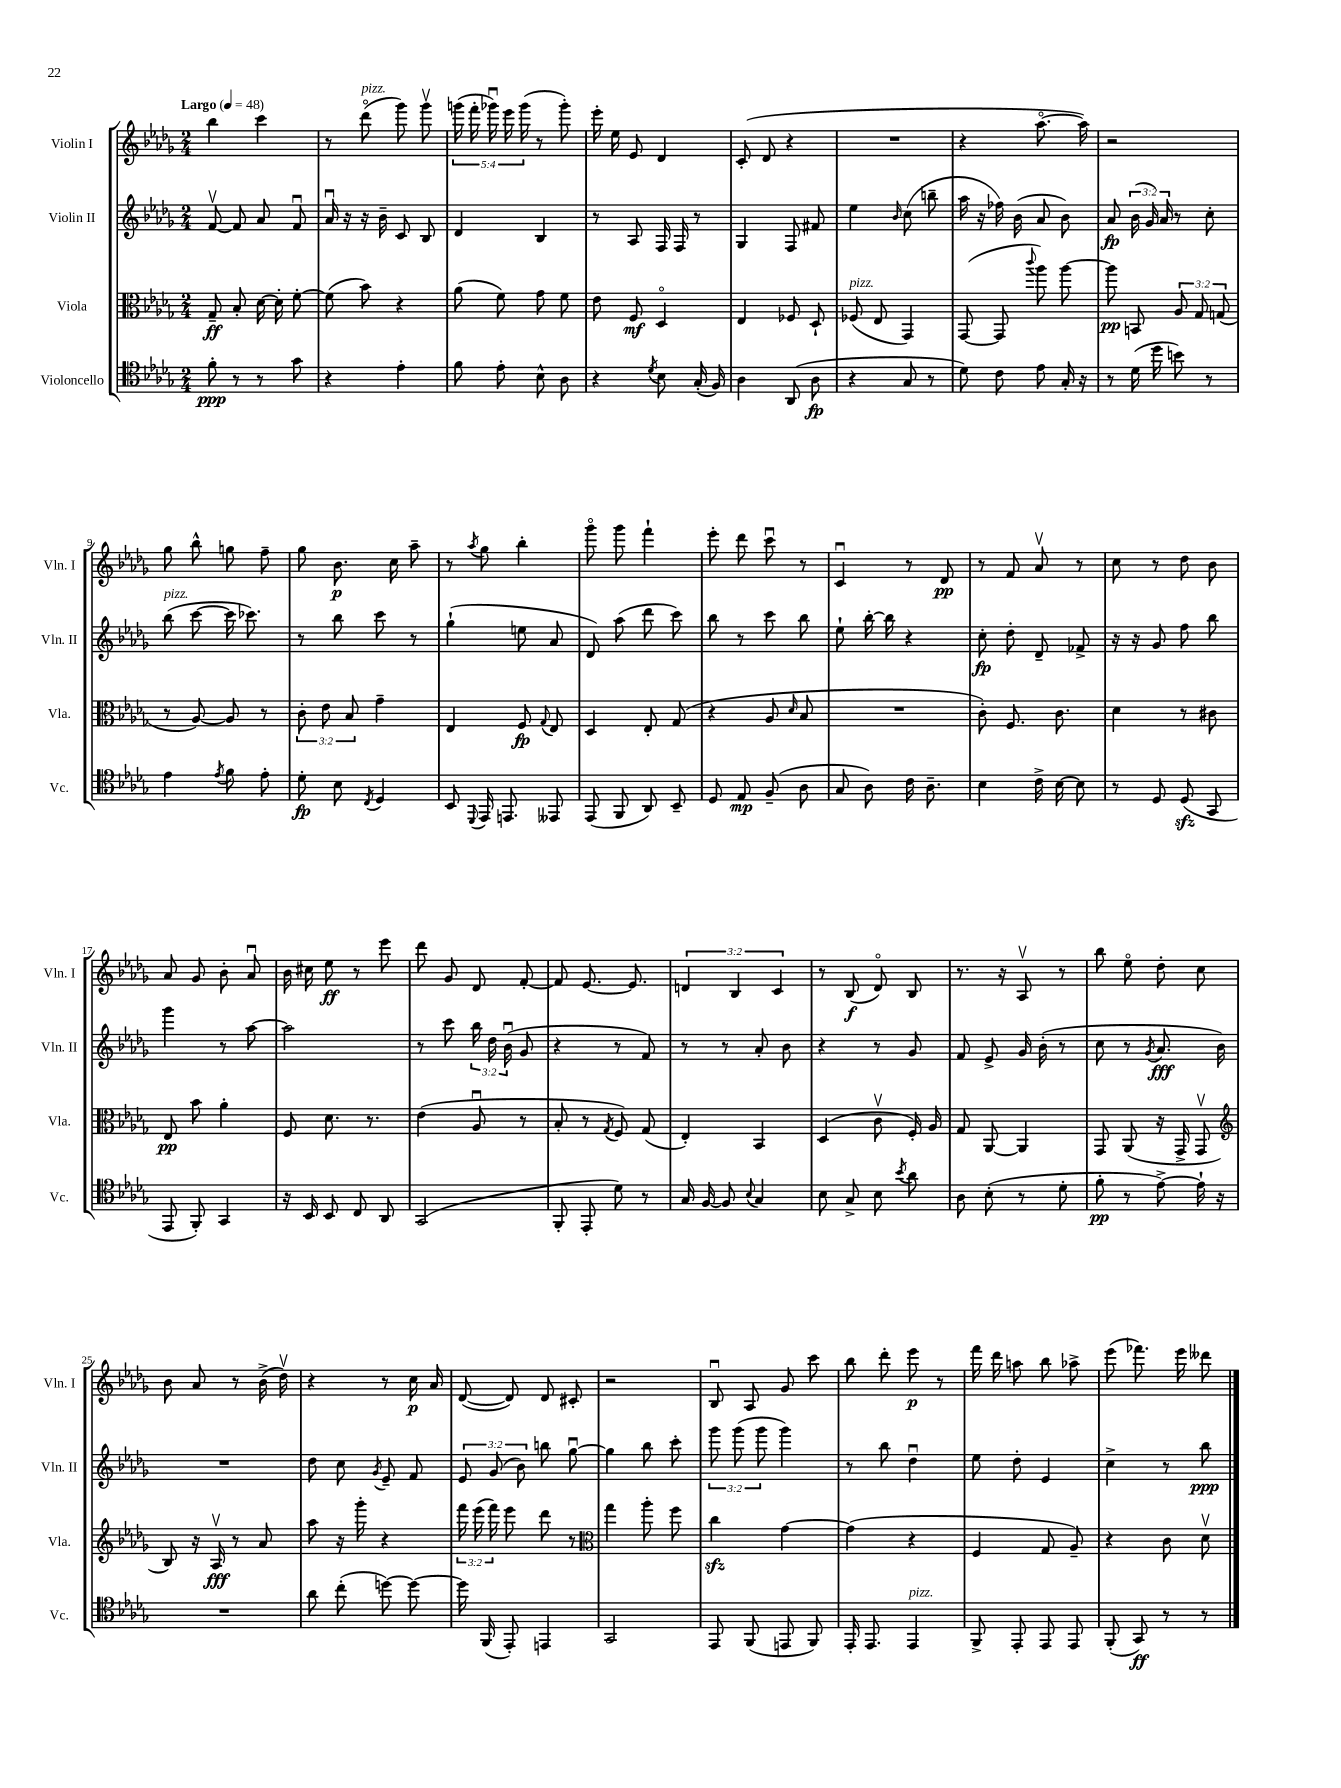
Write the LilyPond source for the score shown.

<<
\new StaffGroup <<
\new Staff = "s0" \with { instrumentName = "Violin I" shortInstrumentName = "Vln. I" } {
    \clef treble \key des \major \numericTimeSignature \time 2/4 \override Staff.TupletNumber.text = #tuplet-number::calc-fraction-text \tempo "Largo" 4 = 48
    \autoBeamOff bes''4 c'''4 |
    r8 des'''8\flageolet^\markup { \italic "pizz." }( ges'''8) ges'''8\upbow |
    \tuplet 5/4 { g'''16( f'''16-. ges'''16\downbow) ees'''16 ges'''16( } r8 ges'''8-.) |
    ees'''16-. ees''16 ees'8 des'4 |
    c'8-.( des'8 r4 |
    R2 |
    r4 aes''8.~\flageolet aes''16) |
    r2 |
    ges''8 bes''8-^ g''8 f''8-- |
    ges''8 bes'8.\p c''16 aes''8-- |
    r8 \acciaccatura { aes''8 } ges''8 bes''4-. |
    ges'''8\flageolet ges'''8 f'''4-! |
    ees'''8-. des'''8 c'''8\downbow r8 |
    c'4\downbow r8 des'8\pp |
    r8 f'8 aes'8\upbow r8 |
    c''8 r8 des''8 bes'8 |
    aes'8 ges'8 bes'8-. aes'8\downbow |
    bes'16 cis''16 ees''8\ff r8 ees'''8 |
    des'''8 ges'8 des'8 f'8~-. |
    f'8 ees'8.~ ees'8. |
    \tuplet 3/2 { d'4 bes4 c'4 } |
    r8 bes8\f( des'8\flageolet) bes8 |
    r8. r16 aes8\upbow r8 |
    bes''8 ees''8\flageolet des''8-. c''8 |
    bes'8 aes'8 r8 bes'16->( des''16\upbow) |
    r4 r8 c''16\p aes'16 |
    des'8~( des'8) des'8 cis'8-. |
    r2 |
    bes8\downbow aes8 ges'8 c'''8 |
    bes''8 des'''8-. ees'''8\p r8 |
    f'''16 des'''16 a''8 bes''8 aes''8-> |
    ees'''8( fes'''8.) ees'''16 deses'''8 \bar "|." |
}
\new Staff = "s1" \with { instrumentName = "Violin II" shortInstrumentName = "Vln. II" } {
    \clef treble \key des \major \numericTimeSignature \time 2/4 \override Staff.TupletNumber.text = #tuplet-number::calc-fraction-text
    \autoBeamOff f'8~\upbow f'8 aes'8 f'8\downbow |
    aes'16\downbow r16 r16 bes'16-- c'8 bes8 |
    des'4 bes4 |
    r8 aes8 f16 f16 r8 |
    ges4 f8 fis'8 |
    ees''4 \grace { bes'16 } c''8( b''8-- |
    aes''16 r16 fes''16) bes'16( aes'8 bes'8) |
    aes'8\fp \tuplet 3/2 { bes'16( ges'16) aes'16 } r8 c''8-. |
    bes''8^\markup { \italic "pizz." }( c'''8~ c'''16 ces'''8.) |
    r8 bes''8 c'''8 r8 |
    ges''4-!( e''8 aes'8 |
    des'8) aes''8( des'''8 c'''8) |
    bes''8 r8 c'''8 bes''8 |
    ees''8-! bes''16~-. bes''16 r4 |
    c''8-.\fp des''8-. des'8-- fes'8-> |
    r16 r16 ges'8 f''8 bes''8 |
    ges'''4 r8 aes''8~ |
    aes''2 |
    r8 c'''8 \tuplet 3/2 { bes''16 des''16 bes'16\downbow( } ges'8 |
    r4 r8 f'8) |
    r8 r8 aes'8-. bes'8 |
    r4 r8 ges'8 |
    f'8 ees'8-> ges'16 bes'16-.( r8 |
    c''8 r8 \acciaccatura { ges'8 } aes'8.\fff bes'16) |
    R2 |
    des''8 c''8 \acciaccatura { ges'8 } ees'8-- f'8 |
    \tuplet 3/2 { ees'8 ges'8( bes'8) } b''8 ges''8~\downbow |
    ges''4 bes''8 c'''8-. |
    \tuplet 3/2 { ges'''8 ges'''8( ges'''8 } ges'''4) |
    r8 bes''8 des''4\downbow |
    ees''8 des''8-. ees'4 |
    c''4-> r8 bes''8\ppp \bar "|." |
}
\new Staff = "s2" \with { instrumentName = "Viola" shortInstrumentName = "Vla." } {
    \clef alto \key des \major \numericTimeSignature \time 2/4 \override Staff.TupletNumber.text = #tuplet-number::calc-fraction-text
    \autoBeamOff ges8--\ff bes8-. des'16~ des'16-. f'8~-. |
    f'8( bes'8) r4 |
    aes'8( f'8) ges'8 f'8 |
    ees'8 f8\mf des4\flageolet |
    ees4 fes8 des8-! |
    fes8^\markup { \italic "pizz." }( ees8 ges,4) |
    ges,8~( ges,8 \appoggiatura { c'''8 } aes''8) aes''8~ |
    aes''8\pp b,8 \tuplet 3/2 { aes8 ges8 g8( } |
    r8 aes8~) aes8 r8 |
    \tuplet 3/2 { c'8-. ees'8 bes8 } ges'4-- |
    ees4 f8\fp \appoggiatura { ges8 } ees8 |
    des4 ees8-. ges8( |
    r4 aes8 \grace { des'16 } bes8 |
    R2 |
    c'8-.) f8. c'8. |
    des'4 r8 cis'8 |
    ees8\pp bes'8 aes'4-. |
    f8 des'8. r8. |
    ees'4( aes8\downbow r8 |
    bes8-. r8 \acciaccatura { ges8 } f8) ges8( |
    ees4-.) bes,4 |
    des4( c'8\upbow f16-.) aes16 |
    ges8 aes,8~ aes,4 |
    ges,8 aes,8( r16 ges,16-> ges,8\upbow |
    \clef treble bes8) r16 aes16\upbow\fff r8 aes'8 |
    aes''8 r16 ges'''16-. r4 |
    \tuplet 3/2 { f'''16 ees'''16( f'''16) } ees'''8 des'''8 r8 |
    \clef alto ges''4 aes''8-. f''8 |
    c''4\sfz ges'4~ |
    ges'4( r4 |
    f4 ges8 aes8--) |
    r4 c'8 des'8\upbow \bar "|." |
}
\new Staff = "s3" \with { instrumentName = "Violoncello" shortInstrumentName = "Vc." } {
    \clef tenor \key des \major \numericTimeSignature \time 2/4
    \autoBeamOff f'8-.\ppp r8 r8 ges'8 |
    r4 ees'4-. |
    f'8 ees'8-. bes8-^ aes8 |
    r4 \acciaccatura { des'8 } bes8 ges16-.( f16) |
    aes4 aes,8( aes8\fp |
    r4 ges8 r8 |
    des'8) c'8 ees'8 ges16-. r16 |
    r8 des'16( des''16 b'8) r8 |
    ees'4 \acciaccatura { ees'8 } f'8 ees'8-. |
    des'8-.\fp bes8 \acciaccatura { c8 } des4 |
    bes,8 \appoggiatura { des,8 } ees,16 e,8. eeses,8 |
    ees,8( f,8 aes,8) bes,8-- |
    des8 ees8\mp f8--( aes8 |
    ges8 aes8) c'16 aes8.-- |
    bes4 c'16-> bes16~ bes8 |
    r8 des8 des8\sfz( ges,8 |
    ees,8 f,8-.) ges,4 |
    r16 bes,16 bes,8 c8 aes,8 |
    ges,2( |
    f,8-. ees,8-. des'8) r8 |
    ges16 f16~ f8 \appoggiatura { bes8 } ges4 |
    bes8 ges8-> bes8 \acciaccatura { bes'8 } aes'8 |
    aes8 bes8-.( r8 des'8-. |
    f'8-.\pp r8 ees'8~->) ees'16-! r16 |
    R2 |
    aes'8 c''8-.( d''8~) d''8~ |
    d''16 f,16( ees,8-.) e,4 |
    ges,2 |
    ees,8 f,8( e,8 f,8) |
    ees,16-. ees,8. ees,4^\markup { \italic "pizz." } |
    f,8-> ees,8-. ees,8 ees,8 |
    f,8-.( ges,8\ff) r8 r8 \bar "|." |
}
>>
>>
